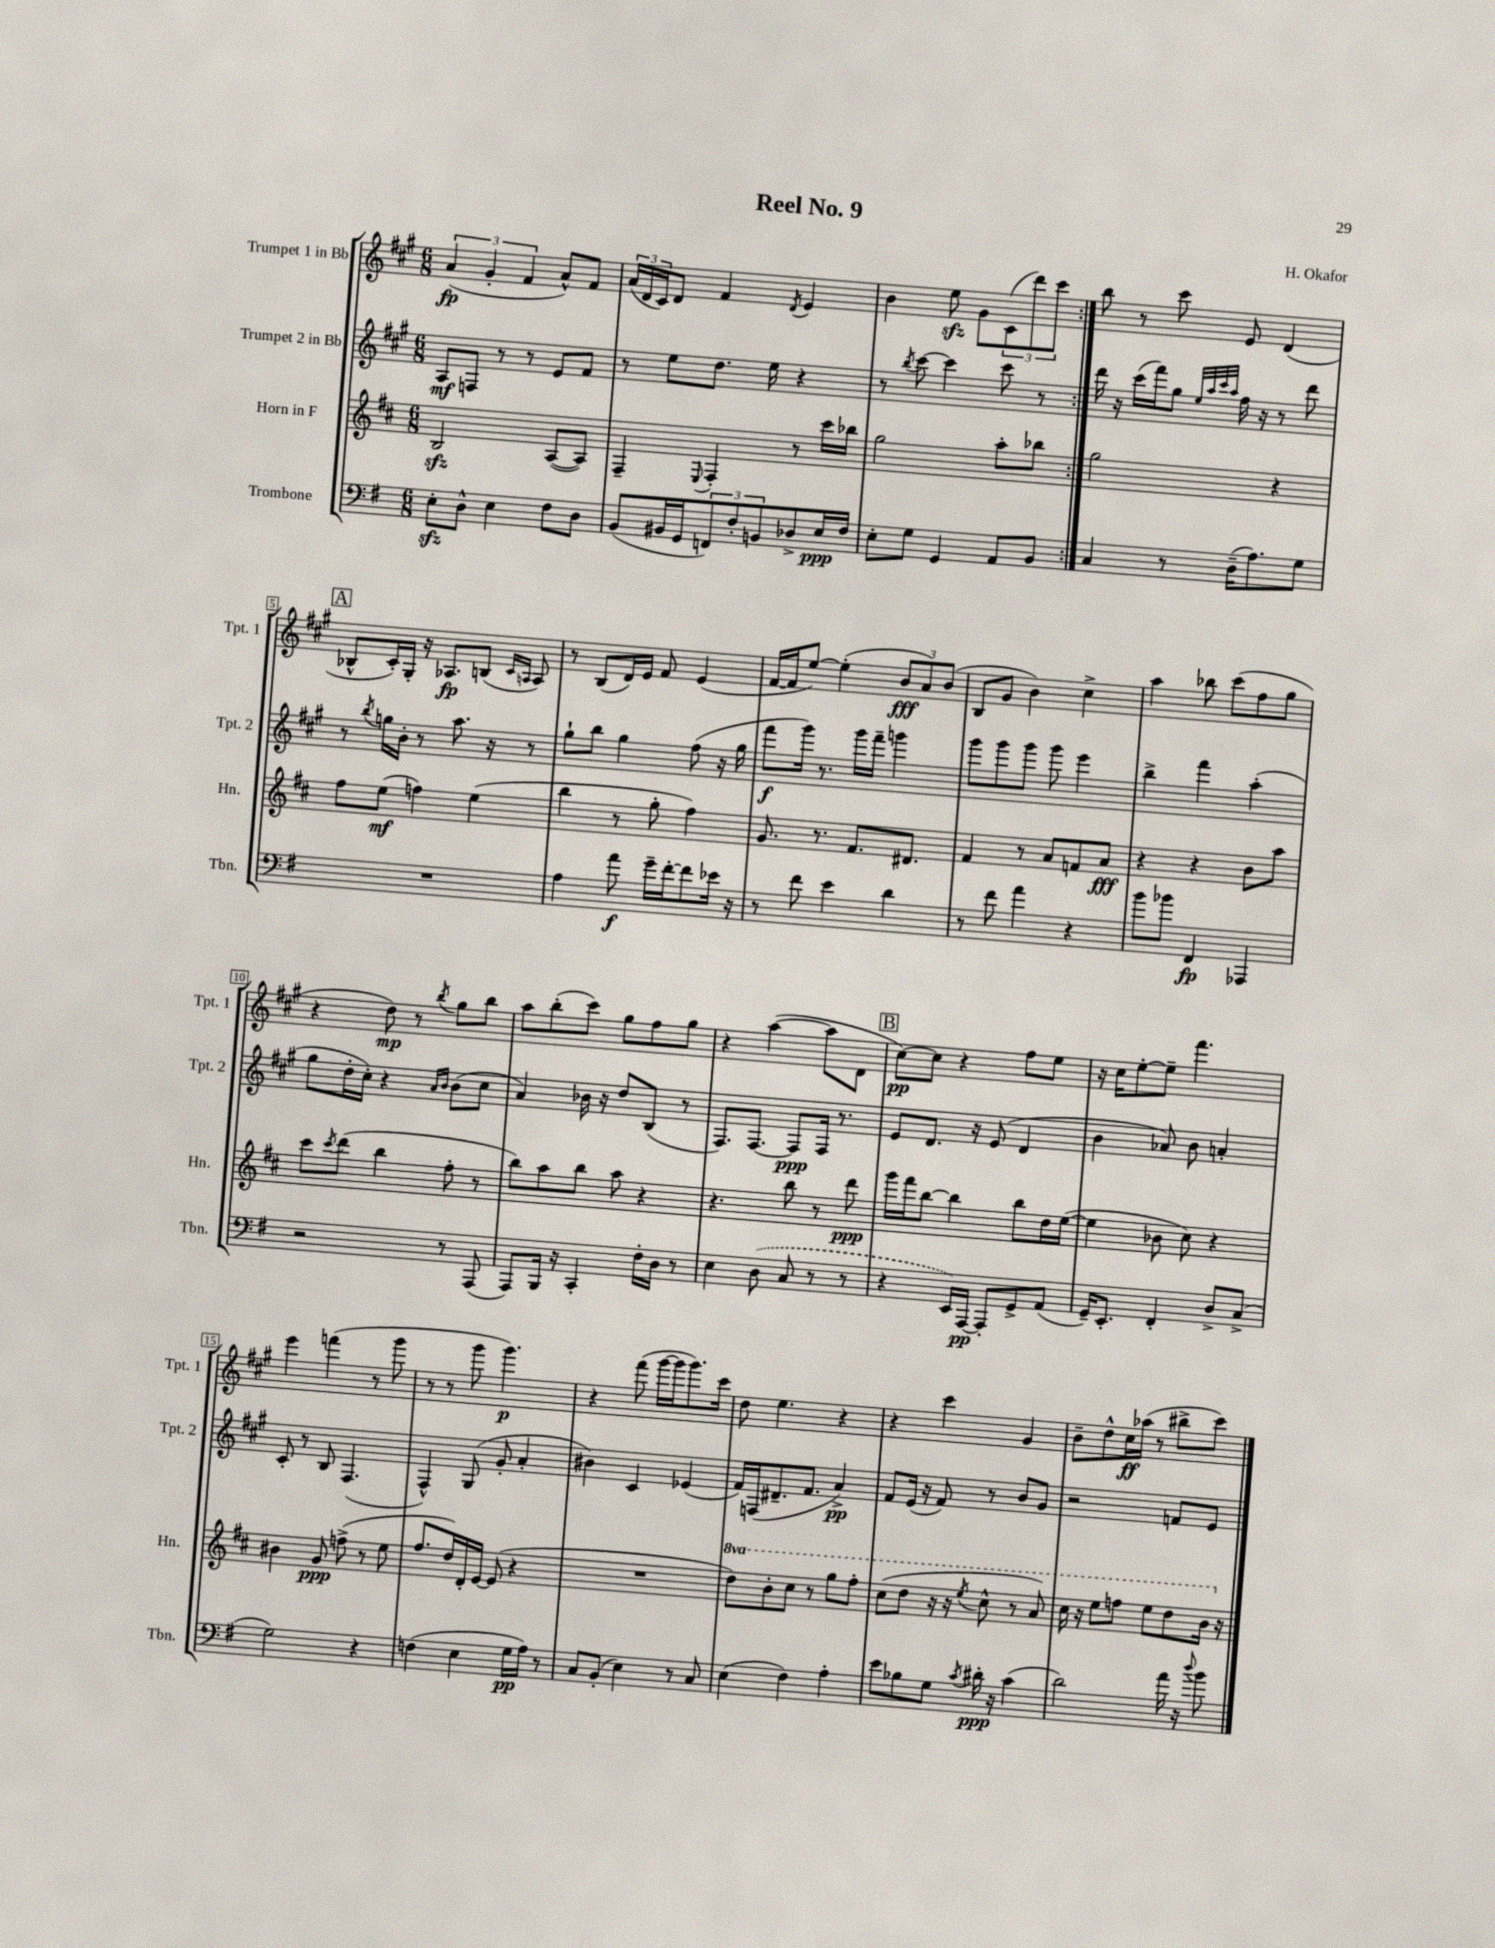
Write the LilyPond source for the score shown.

\header { title = "Reel No. 9" composer = "H. Okafor" }
<<
\new StaffGroup <<
\new Staff = "s0" \with { instrumentName = "Trumpet 1 in Bb" shortInstrumentName = "Tpt. 1" } {
    \clef treble \key a \major \numericTimeSignature \time 6/8
    \repeat volta 2 { \tuplet 3/2 { a'4\fp( gis'4-. fis'4 } a'8-^) fis'8 |
    \tuplet 3/2 { a'16( d'16 cis'16) } d'8 fis'4 \acciaccatura { d'8 } e'4 |
    b'4 e''8\sfz gis'8 \tuplet 3/2 { cis'8( d'''8) cis'''8 } | }
    b''8 r8 cis'''8 e'8 d'4( |
    \mark \markup { \box "A" } bes8-^ cis'16-.) gis16-. r16 aes8.\fp b8( \grace { cis'16 a16 } a8) |
    r8 b8( d'16) e'16 fis'8 e'4( |
    fis'16~ fis'16 e''8~) e''4-.( \tuplet 3/2 { b'8\fff a'8) b'8( } |
    b8 gis'8 b'4) cis''4-> |
    a''4 bes''8 cis'''8( fis''8 gis''8 |
    r4 d''8\mp) r8 \acciaccatura { b''8 } gis''8 b''8 |
    a''8 b''8-.( cis'''8) gis''8 fis''8 gis''8 |
    r4 a''4~( a''8 d'8 |
    \mark \markup { \box "B" } cis''8~\pp) cis''8 r4 fis''8 e''8 |
    r16 cis''16 e''8~-. e''8-- fis'''4. |
    e'''4 f'''4( r8 gis'''8 |
    r8 r8 gis'''8 gis'''4.\p) |
    r4 fis'''8( gis'''16~ gis'''16 gis'''8.) cis'''16 |
    d''8 e''4. r4 |
    r4 cis'''4 gis'4 |
    b'8-- d''8-^ cis''16\ff aes''16( r8 bis''8-> cis'''8) \bar "|." |
}
\new Staff = "s1" \with { instrumentName = "Trumpet 2 in Bb" shortInstrumentName = "Tpt. 2" } {
    \clef treble \key a \major \numericTimeSignature \time 6/8
    \repeat volta 2 { a8\mf f8 r8 r8 e'8 fis'8 |
    r8 e''8 d''8. e''16 r4 |
    r8 \acciaccatura { b''8 } cis'''8~ cis'''4 cis'''8 r8 | }
    d'''16 r16 cis'''16( fis'''16) gis''8 \grace { e''32 a''32 cis'''32 a''32 } fis''16 r16 r8 d'''8 |
    \mark \markup { \box "A" } r8 \acciaccatura { b''8 } g''16 b'16-. r8 a''8. r16 r8 |
    gis''8-! b''8 gis''4 fis''8( r16 gis''16 |
    fis'''8\f gis'''16) r8. gis'''16 fis'''16-- g'''4 |
    gis'''8 gis'''8 gis'''8 gis'''8 e'''4 |
    b''4-> fis'''4 a''4-.( |
    gis''8 d''16-. cis''16-.) r4 \grace { a'16 b'16 } b'8( cis''8 |
    a'4) bes'16 r16 d''8 b8( r8 |
    fis8.) fis8.~ fis8\ppp fis16 r8. |
    \mark \markup { \box "B" } e'8 d'8. r16 e'8( d'4 |
    b'4 aes'8) b'8 a'4-. |
    cis'8-. r8 b8 fis4.( |
    fis4-^) gis8( gis'8-. a'4-. |
    bis'4) cis'4 ees'4( |
    fis'16) f16( dis'8.-- fis'8. a'4->\pp) |
    fis'8 e'16( r16 fis'8) r8 b'8 gis'8 |
    r2 f'8 e'8 \bar "|." |
}
\new Staff = "s2" \with { instrumentName = "Horn in F" shortInstrumentName = "Hn." } {
    \clef treble \key d \major \numericTimeSignature \time 6/8 \set Staff.ottavationMarkups = #ottavation-simple-ordinals
    \repeat volta 2 { b2\sfz a8~( a8) |
    fis4-- \appoggiatura { e8 } fis4-. r8 cis'''16 bes''16 |
    g''2 a''8-. bes''8 | }
    g''2 r4 |
    \mark \markup { \box "A" } fis''8 e''8\mf( f''4) e''4( |
    b''4 r8 g''8-. fis''4) |
    g'8. r8. fis'8. dis'8. |
    fis'4 r8 a'8 f'8 a'8\fff |
    r4 r4 b'8 a''8 |
    cis'''8 \acciaccatura { cis'''8 } d'''8( b''4 fis''8-. r8 |
    b''8) a''8 b''8 a''8 r4 |
    r4. b''8 r8 d'''8\ppp |
    \mark \markup { \box "B" } g'''16 fis'''16 b''8~ b''4 b''8 d''16 e''16~( |
    e''4 bes'8 cis''8) r4 |
    bis'4 g'8\ppp f''8->( r8 e''8 |
    fis''8. d''16) d'16-. e'16~ e'8( r4 |
    R2. |
    \ottava #1 d'''8) b''8-. cis'''8 r8 g'''8 fis'''8-. |
    cis'''8( d'''8 r16 r16 \acciaccatura { e'''8 } cis'''8-^ r8 a''8) |
    cis'''16 r16 e'''8 f'''8 e'''8 d'''8 b''16 \ottava #0 r16 \bar "|." |
}
\new Staff = "s3" \with { instrumentName = "Trombone" shortInstrumentName = "Tbn." } {
    \clef bass \key g \major \numericTimeSignature \time 6/8
    \repeat volta 2 { e8-.\sfz d8-^ e4 fis8 d8 |
    b,8( bis,16 g,16 \tuplet 3/2 { f,8) fis8-. b,8 } des8-> e16\ppp fis16 |
    e8-. g8 g,4 a,8 b,8 | }
    c4 r8 d16--( a8.) g8 |
    \mark \markup { \box "A" } R2. |
    a4 a'8\f g'16-- fis'16~-. fis'8 ees'16 r16 |
    r8 fis'8 e'4 d'4 |
    r8 fis'8 a'4 r4 |
    b'8 bes'8 fis,4\fp aes,,4 |
    r2 r8 a,,8( |
    a,,8) b,,16 r16 c,4-. fis16-. d16 r8 |
    e4 \once \slurDashed d8( c8 r8 r8 |
    \mark \markup { \box "B" } r4 e,16) a,,16~\pp a,,8-. g,8-> a,8( |
    g,16--) e,8.-. fis,4-. d8-> c8->( |
    g2) r4 |
    f4( e4 g16\pp a16) r8 |
    c8 b,8-.( e4) r8 c8 |
    e4( fis4) a4-. |
    e'8 bes8 g8 \acciaccatura { c'8 } dis'16-.\ppp r16 c'4( |
    d'2) a'16 r16 \appoggiatura { d''8 } b'8 \bar "|." |
}
>>
>>
\layout { \context { \Score \override BarNumber.stencil = #(make-stencil-boxer 0.1 0.3 ly:text-interface::print) } }
